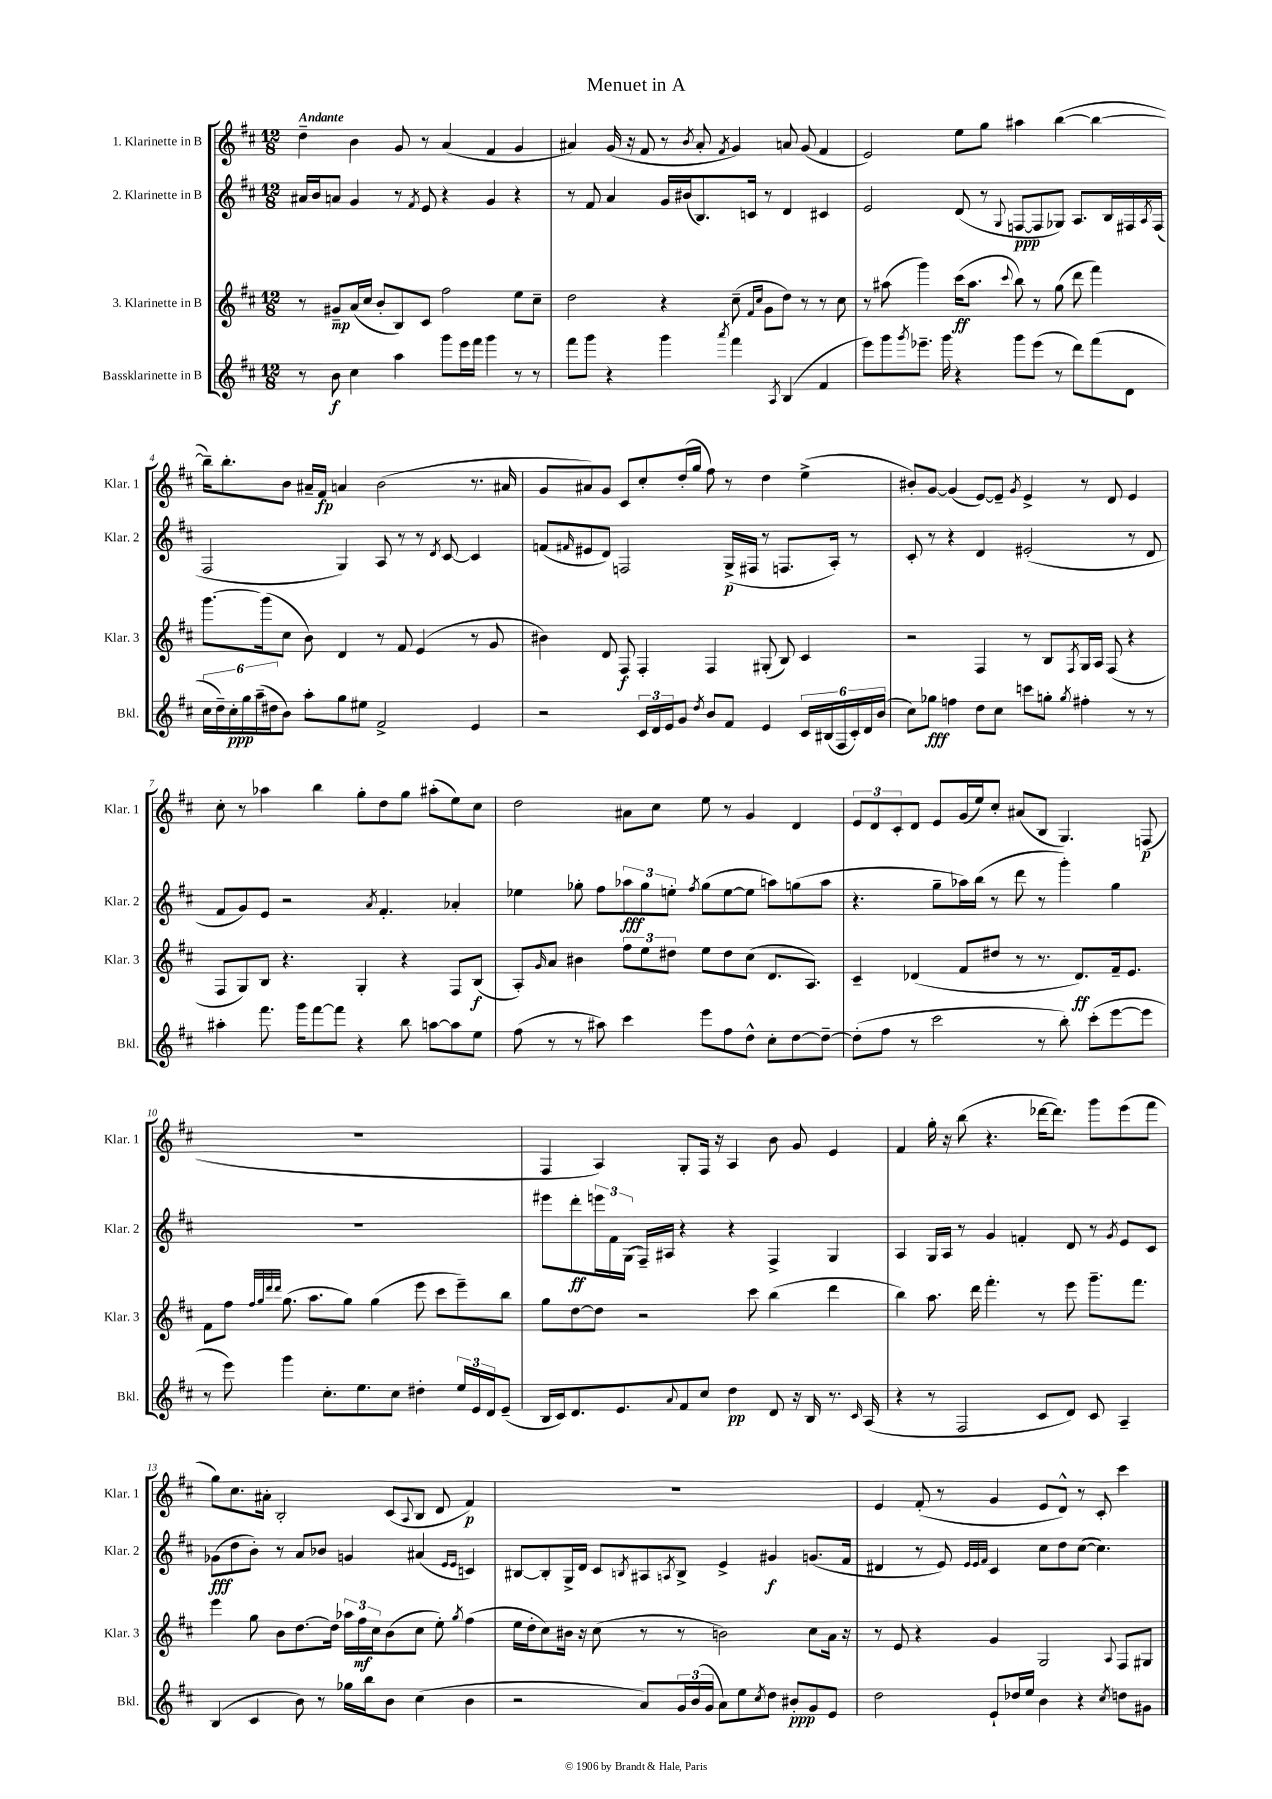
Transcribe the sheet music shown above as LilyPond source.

\header { title = "Menuet in A" }
<<
\new StaffGroup <<
\new Staff = "s0" \with { instrumentName = "1. Klarinette in B" shortInstrumentName = "Klar. 1" } {
    \clef treble \key d \major \numericTimeSignature \time 12/8 \tempo "Andante"
    d''4-- b'4 g'8 r8 a'4( fis'4 g'4 |
    ais'4) g'16( r16 fis'8 r8 \acciaccatura { b'8 } ais'8-. \acciaccatura { fis'8 } g'4) a'8 g'8( fis'4 |
    e'2) e''8 g''8 ais''4 b''4~( b''4~ |
    b''16--) b''8.-. b'8 ais'16-- fis'16\fp a'4 b'2( r8. ais'16 |
    g'8 ais'8) g'8 cis'8 cis''8-. d''16-.( g''16 fis''8) r8 d''4 e''4->( |
    bis'8-.) g'8~ g'4( e'8~) e'8-- \acciaccatura { g'8 } e'4-> r8 d'8 e'4 |
    cis''8-. r8 aes''4 b''4 g''8-. d''8 g''8 ais''8-.( e''8) cis''8 |
    d''2 ais'8 cis''8 e''8 r8 g'4 d'4 |
    \tuplet 3/2 { e'8 d'8 cis'8-. } d'8 e'8 g'16( e''16) cis''8-. ais'8( b8 g4.) f8\p( |
    R1. |
    fis4 a4) g8-. fis16 r16 a4 b'8 g'8 e'4 |
    fis'4 g''16-. r16 b''8( r4. des'''16~ des'''8.) g'''8 e'''8( fis'''8 |
    g''8) cis''8. ais'16-. b2-. cis'8( \appoggiatura { a8 } b8 d'8 fis'4\p) |
    R1. |
    e'4 fis'8-.( r8 g'4 e'8 d'8-^) r8 cis'8-. cis'''4 \bar "|." |
}
\new Staff = "s1" \with { instrumentName = "2. Klarinette in B" shortInstrumentName = "Klar. 2" } {
    \clef treble \key d \major \numericTimeSignature \time 12/8
    ais'16 b'16 a'8 g'4 r8 \acciaccatura { fis'8 } e'8 r4 g'4 r4 |
    r8 fis'8 a'4 g'16 bis'16( b8.) c'16 r8 d'4 cis'4 |
    e'2 d'8( r8 \appoggiatura { g8 } f8~\ppp f8 ges8) a8. b16 fis16 \acciaccatura { a8 } fis16( |
    fis2 g4) a8 r8 r8 \acciaccatura { d'8 } cis'8~ cis'4 |
    f'8( \grace { fis'16 } eis'8 d'8) f2 g16->\p( fis16 r8 f8. a16-.) r8 |
    cis'8-. r8 r4 d'4 eis'2-.( r8 d'8 |
    fis'8 g'8) e'8 r2 \acciaccatura { a'8 } fis'4.-. aes'4-. |
    ees''4 ges''8-. fis''8 \tuplet 3/2 { aes''8\fff ges''8 e''8-. } \acciaccatura { fis''8 } ges''8( e''8~ e''8 a''8) g''8( a''8 |
    r4. g''8-- aes''16) b''16( r8 d'''8 r8 g'''4-.) g''4 |
    R1. |
    eis'''8 d'''8-.\ff \tuplet 3/2 { e'''16 fis'16 g16( } fis16--) ais16 r4 r4 fis4-> g4 |
    a4 g16 a16 r8 g'4 f'4-. d'8 r8 \acciaccatura { g'8 } e'8 cis'8 |
    ges'8\fff( d''8 b'8-.) r8 a'8 bes'8 g'4 ais'4( \grace { e'16 e'16 } c'4) |
    bis8~ bis8-. g16-> d'16 cis'8 \acciaccatura { b8 } ais8 \acciaccatura { a8 } b8-> e'4-> gis'4\f g'8.( fis'16 |
    dis'4 r8 e'8) \grace { e'32 e'32 fis'32 } cis'4 cis''8 d''8 cis''8~( cis''4.) \bar "|." |
}
\new Staff = "s2" \with { instrumentName = "3. Klarinette in B" shortInstrumentName = "Klar. 3" } {
    \clef treble \key d \major \numericTimeSignature \time 12/8
    r8 gis'8--\mp a'16( cis''16 b'8-. b8) cis'8 fis''2 e''8 cis''8-- |
    d''2 r4 cis''8--( \grace { fis'16 cis''16 } g'8 d''8) r8 r8 cis''8 |
    r8 ais''8( g'''4) cis'''16\ff( ais''8. \appoggiatura { cis'''8 } b''8) r8 g''8( d'''8 fis'''4) |
    g'''8.~ g'''16( cis''8 b'8) d'4 r8 fis'8 e'4( r8 g'8 |
    bis'4) d'8 fis8\f fis4-. fis4 gis8-.( b8) cis'4 |
    r2 fis4 r8 b8 \acciaccatura { fis8 } g16 a16 fis8( r4 |
    fis8 g8) b8 r4. g4-. r4 fis8 b8\f( |
    a8-.) \grace { g'16 } a'8 bis'4 \tuplet 3/2 { fis''8 e''8 dis''8 } e''8 dis''8 cis''8( d'8. a8.) |
    cis'4-- des'4( fis'8 dis''8 r8 r8. des'8.\ff) fis'16-- e'8. |
    fis'8 fis''8 \grace { fis''32 g''32 d'''32 d'''32 } g''8.( a''8. g''8) g''4( e'''8 cis'''8 e'''8--) b''8 |
    g''8 d''8~ d''8 r2 cis'''8 b''4( d'''4 |
    b''4) a''8. d'''16 fis'''4.-. r8 e'''8 g'''8.-- fis'''8. |
    e'''4 g''8 b'8 d''8.~ d''16 \tuplet 3/2 { aes''16 fis''16\mf cis''16 } b'8( cis''8 e''8-.) \acciaccatura { g''8 } fis''4( |
    e''16 d''16-. cis''8) bis'16 r16 cis''8( r8 r8 b'2) cis''8 a'16 r16 |
    r8 e'8 r4 g'4 g2 \appoggiatura { a8 } fis8 gis8 \bar "|." |
}
\new Staff = "s3" \with { instrumentName = "Bassklarinette in B" shortInstrumentName = "Bkl." } {
    \clef treble \key d \major \numericTimeSignature \time 12/8
    r8 b'8\f cis''4 a''4 g'''8 e'''16 fis'''16 g'''4 r8 r8 |
    fis'''8 g'''8 r4 g'''4 \acciaccatura { a'''8 } fis'''4 \acciaccatura { a8 } b4( fis'4 |
    e'''8) g'''8 \acciaccatura { g'''8 } ees'''8.-- g'''16 r4 g'''8 ees'''8( r8 d'''8) fis'''8( d'8 |
    \tuplet 6/4 { cis''16 d''16--) cis''16-.\ppp g''16 a''16--( dis''16 } b'8) a''8-. g''8 eis''8 fis'2-> e'4 |
    r2 \tuplet 3/2 { cis'16 d'16 e'16 } g'8 \acciaccatura { d''8 } b'8 fis'8 e'4 \tuplet 6/4 { cis'16 bis16( fis16 cis'16-.) d'16 b'16( } |
    cis''8) ges''8\fff f''4 d''8 cis''8 c'''8 g''8-. \acciaccatura { g''8 } fis''4-. r8 r8 |
    ais''4-. fis'''8. g'''16 fis'''8~ fis'''8 r4 b''8 a''8~ a''8 e''8 |
    fis''8( r8 r8 ais''8) cis'''4 e'''8 fis''8 d''8-^ cis''8-. d''8~ d''8~-- |
    d''8-.( fis''8 r8 cis'''2 r8 b''8-.) cis'''8-.( e'''8~ e'''8 |
    r8 e'''8) g'''4 cis''8.-. e''8. cis''8 dis''4-. \tuplet 3/2 { e''16 e'16 d'16 } e'8--( |
    b16 cis'16) d'8. e'8. \appoggiatura { a'8 } fis'8 cis''8 d''4\pp d'8 r16 b16 r8. \grace { cis'16 } a16( |
    r4 r8 fis2 cis'8 d'8) cis'8 a4-- |
    b4( cis'4 b'8) r8 ges''16 b''16 b'8 cis''4( b'4 |
    r2 a'8) \tuplet 3/2 { g'16 b'16( g'16 } a'8) e''8 \acciaccatura { cis''8 } d''8 bis'8-.\ppp g'8 e'8 |
    d''2 e'8-! des''16 e''16 b'4 r4 \acciaccatura { cis''8 } d''8 gis'8 \bar "|." |
}
>>
>>
